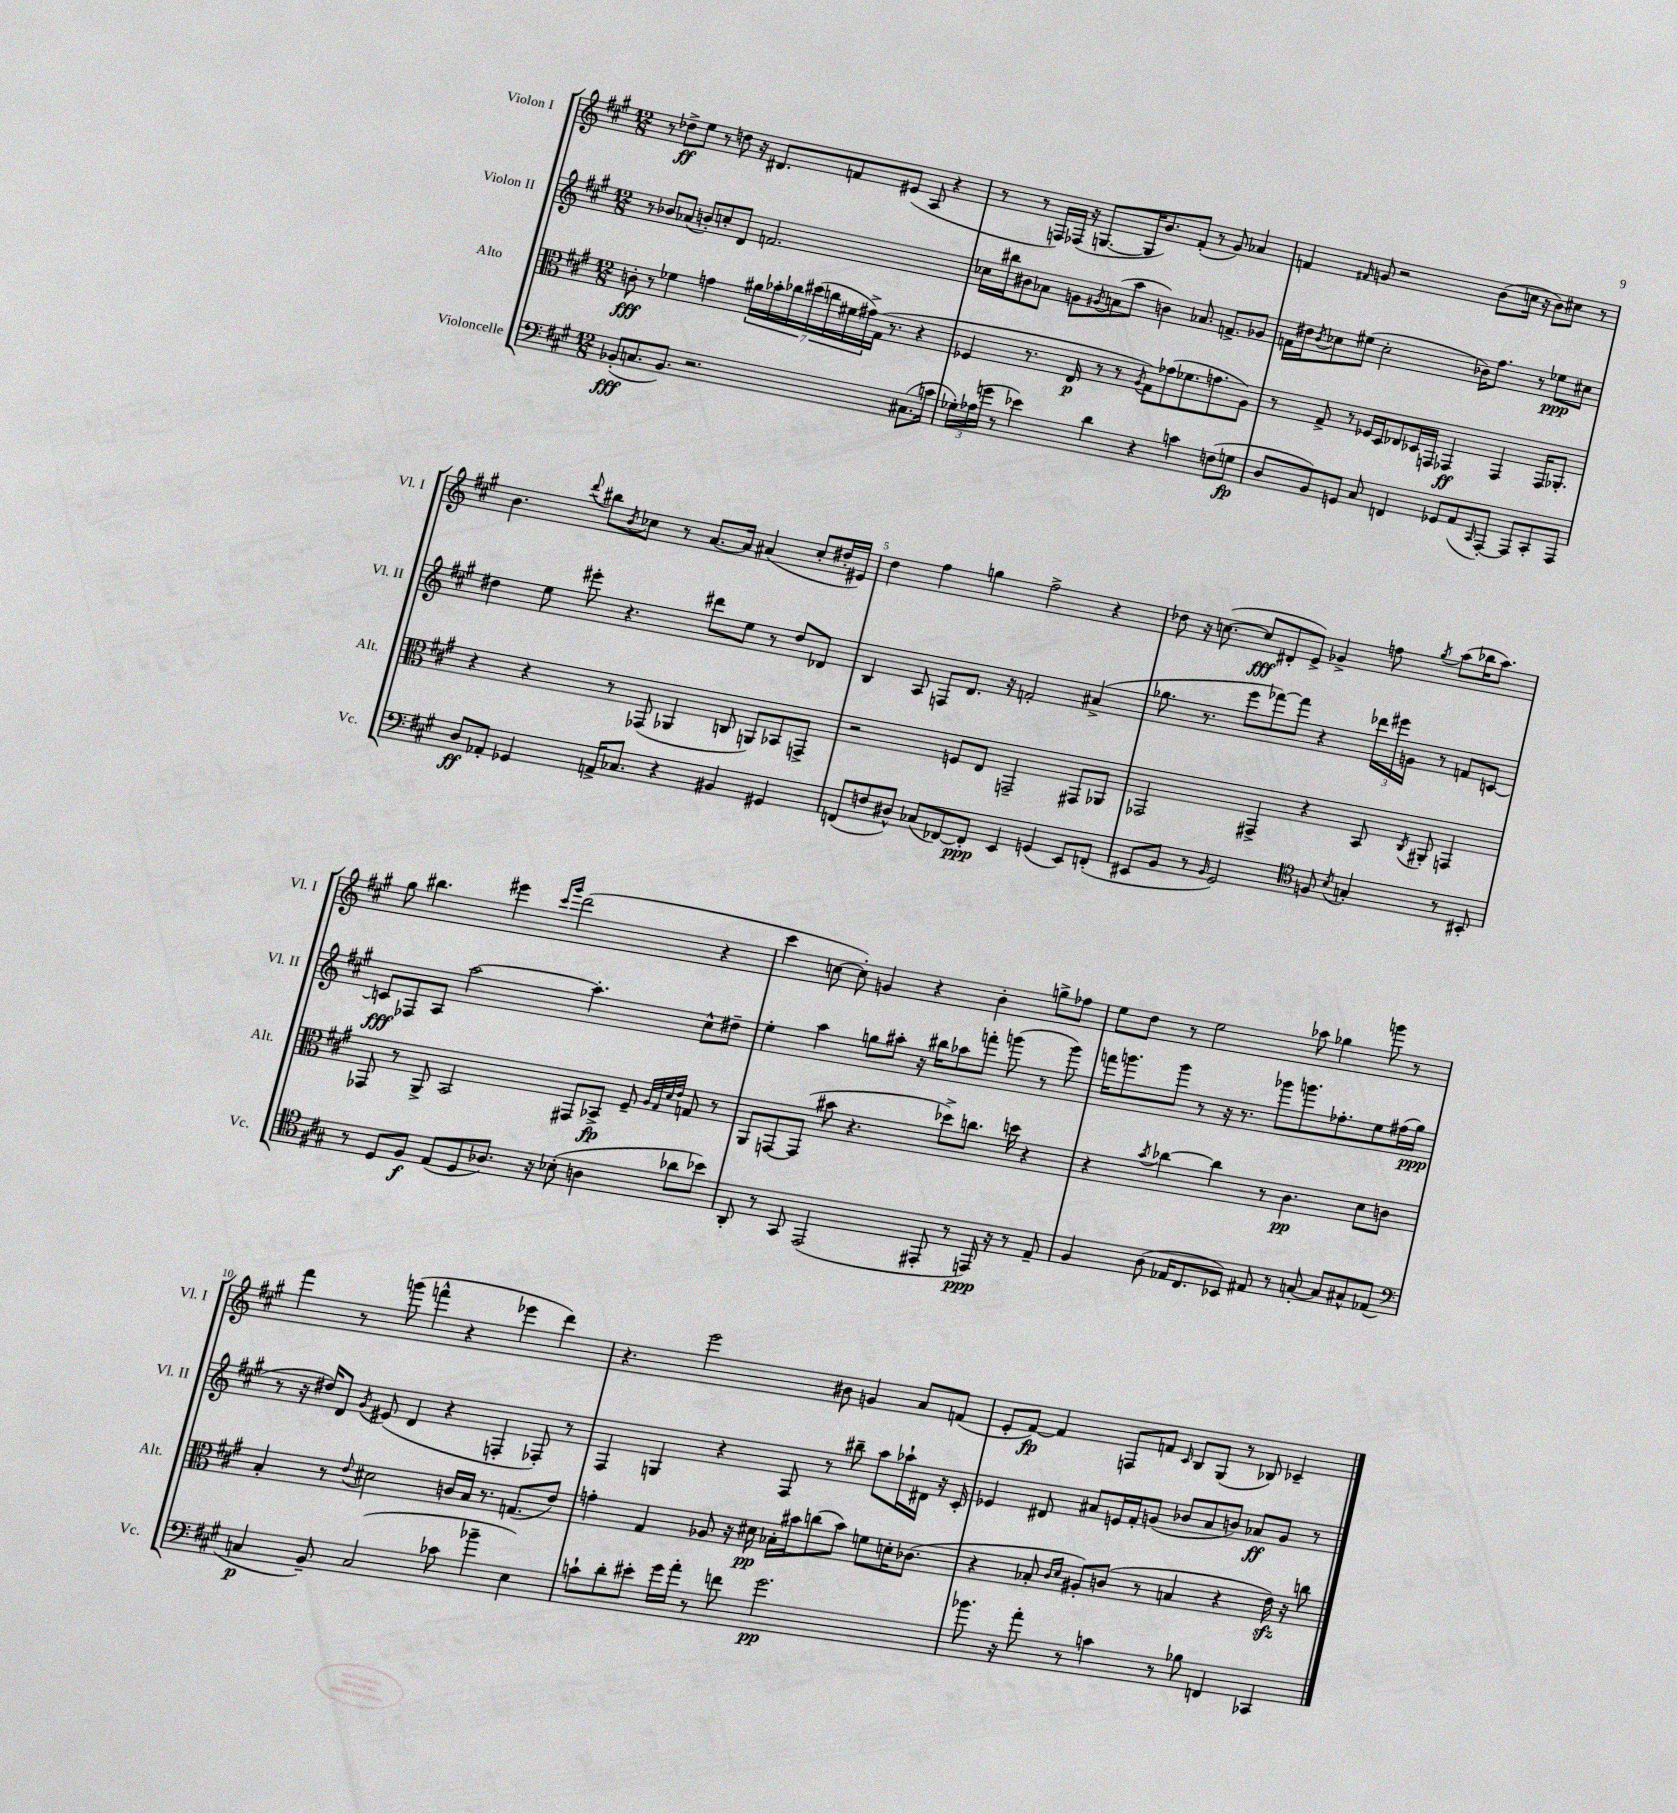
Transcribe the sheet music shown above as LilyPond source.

<<
\new StaffGroup <<
\new Staff = "s0" \with { instrumentName = "Violon I" shortInstrumentName = "Vl. I" } {
    \clef treble \key a \major \numericTimeSignature \time 12/8
    r8 des''8->\ff e''8 r8 d''8 r16 dis'8. f'8 eis'8( a8 r4 |
    r8 r8 f16) fes16( r16 g8.~ g16 b'8.) fis'8-.( r8 gis'8) aes'4 |
    f'4 \grace { fis'16 } g'8 r2 b'8( c''16 r16 b'8) cis''8 r8 |
    b'4. \appoggiatura { d'''8 } bis''8 \acciaccatura { b'8 } ces''8 r8 a'8.~ a'16 ais'4( ces''8-. dis''16-. eis'16) |
    d''4 fis''4 g''4 fis''2-> r4 |
    des''8 r16 c''8.~( c''8\fff dis'8-. e'8->) ges'4-> f''8 \acciaccatura { gis''8 } a''8( bes''16 a''8.) |
    gis''8 bis''4. eis'''4 \grace { cis'''16 gis'''16 } d'''2( r4 |
    cis'''4 c''8~ c''8-.) g'4 r4 b'4-. g''8-> fes''8 |
    e''8 d''8 r8 e''2 aes''8 ges''4 g'''8 r8 |
    fis'''4 r8 g'''8( f'''4-^ r4 ees'''4 d'''4) |
    r4. e'''2 bis'8 g'4 a'8 f'8( |
    e'8-. fis'8~\fp) fis'4 f8 f'8 \grace { cis'16 } b8 gis8( r8 bes8) ces'4-- \bar "|." |
}
\new Staff = "s1" \with { instrumentName = "Violon II" shortInstrumentName = "Vl. II" } {
    \clef treble \key a \major \numericTimeSignature \time 12/8
    r8 bes'8 aes'8( b'8-.) c''8-. d'8 f'2. |
    ces''16 bis''16 bis'8 aes'8 g'8 \acciaccatura { gis'8 } a'8( a''8 b'4) aes'8. f'8.-> ges'8 |
    f'16 dis''16 \acciaccatura { b'8 } ces''8 eis''8( ces''2-. bes'16) fis''8. r8 ees''8\ppp cis''8 |
    dis''4 e''8 eis'''8-. r4. dis'''8 e''8 r8 dis''8 des'8 |
    b4 a8 f8 d'8. r16 f'2-. ais'4->( |
    ges''8. r8. e'''8 fes'''8~) fes'''8 r4 \tuplet 3/2 { des'''16 eis'''16 g'16 } r8 f'8 c'8~ |
    c'8\fff fes8 a8 a''2~ a''4.-. cis''8-^ dis''8-- |
    e''4-. a''4 g''8 ais''8-. r16 bis''16 aes''8 f'''8-. g'''8( r8 g'''8) |
    f'''16 g'''8. g'''8 r8 r16 r8. ges'''8 g'''8. fes''8.-. e''8 fis''16( gis''16\ppp |
    r8 r16 dis''16) d'8 \acciaccatura { gis'8 } eis'8( d'4 r4 f4-. fes8-.) r8 |
    fis4 g4 r4 fis8 r8 bis''8-- a''8 aes''16-! dis'16 r16 cis'16-. |
    ees'4 dis'8 ais'8 e'16 fis'16-. g'8( bes'8 ais'8 b'8) aes'8\ff g'8 r8 \bar "|." |
}
\new Staff = "s2" \with { instrumentName = "Alto" shortInstrumentName = "Alt." } {
    \clef alto \key a \major \numericTimeSignature \time 12/8
    c'8-.\fff r8 fes'4 g'4 \tuplet 7/4 { ais'16 bes'16-. ces''16 dis''16( c''16 fis'16 gis'16->) } gis16( r8. r4 |
    fes4 r8. e16\p r8 r8 \acciaccatura { a8 } gis8) ges'8( fes'8. g'8. a8) |
    r8 gis8-> r8 fes16 d16 ees8 des16 g,16 ges,4\ff ges,4 ges,16 aes,8.-. |
    r4 r4 r8 ges,8( aes,4 c8 a,8) bes,8 g,8-> |
    r2 f8 e8 g,2-- gis,8 aes,8 |
    ges,2 gis,4-> r4 b,8 \acciaccatura { cis8 } ais,8-. g,4 |
    ges,8 r8 a,8-> b,2 gis,8 bes,8->\fp fis8-- \grace { a32 gis32 d'32 e'32 } g8 r8 |
    a,8 g,8~ g,8( bis'8 r4. des''8->) c''8. d''16 r4 |
    r4 \acciaccatura { b'8 } ces''4~ ces''4 r8 cis'4.\pp d'8 c'8 |
    b4-. r8 \appoggiatura { e'8 } dis'2 c'16 b16 r8. g8.( e'8) |
    g'4-. gis4 aes8 r16 dis'16\pp bes16-. bis'16 c''8( bis'8) f'8 d'16-. ces'8.( |
    r4 bes8-. \grace { cis'16 d'16 } ais8-.) c'8( r8 b4 r4 e'16\sfz) r16 c''8 \bar "|." |
}
\new Staff = "s3" \with { instrumentName = "Violoncelle" shortInstrumentName = "Vc." } {
    \clef bass \key a \major \numericTimeSignature \time 12/8
    bes,8-.\fff( c8. bes,8.) r2. cis8.( c'16 |
    \tuplet 3/2 { ges16-.) aes16( g'16 } r8 ees'4) d'4 r4 c'4 f8( g8\fp |
    d8 b,8) g,8 cis8 f,4 ges,8 a,8( \grace { cis,16 } a,,8~-.) a,,8 cis,8-. a,,8 |
    d8\ff aes,8-. ges,4 a,16-> ces8. r4 bis,4 gis,4 |
    f,8( f8 dis8-^) ces8( fes,8~) fes,8-.\ppp e,4 g,4( e,8) f,8-.( |
    eis,8 b,8 r8 \grace { b,16 } gis,2) \clef tenor f8 \acciaccatura { b8 } g4-. r8 bis,8-. |
    r8 d8 fis8\f e8( d8 aes8.) r16 bes8-.( a4 aes'8 bes'8) |
    a,8-. r8 gis,8 e,2( eis,8-. r8 e,16\ppp) r16 r8 e8-- |
    fis4 a8( ees16 cis8. bes,8) eis8 r8 g8~-. g8 gis8-^ ees8( |
    \clef bass c4\p b,8--) c2( ces'8 bes'4-- e4) |
    c'8-! d'8-. eis'8-. gis'16 a'16-. r8 f'8 gis'2.\pp |
    bes'8. r16 a'8-. r8 c'4 r8 bes8 f,4 ces,4 \bar "|." |
}
>>
>>
\layout { \context { \Score \override BarNumber.break-visibility = ##(#f #t #t) barNumberVisibility = #(every-nth-bar-number-visible 5) } }
